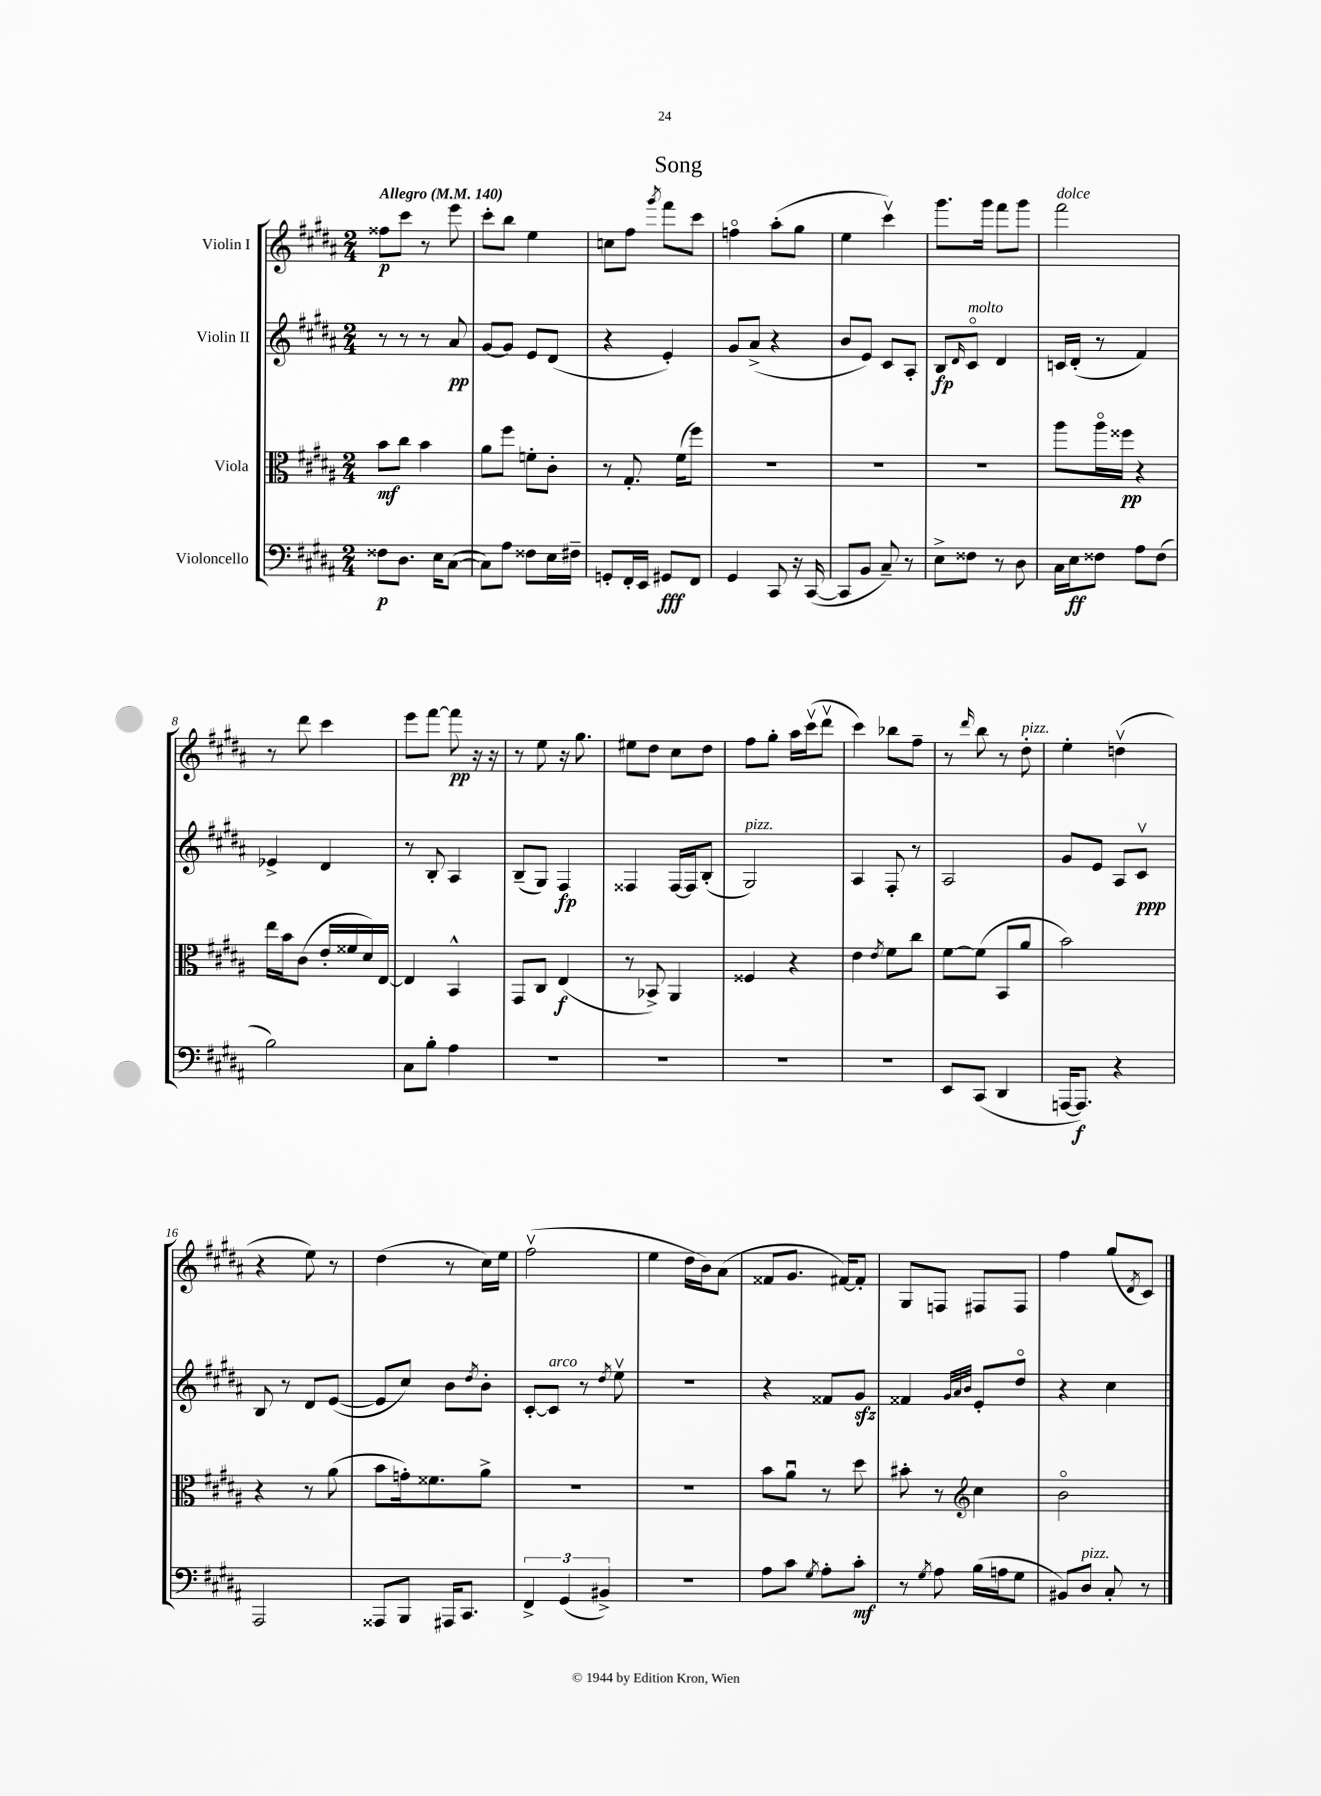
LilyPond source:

\header { title = "Song" }
<<
\new StaffGroup <<
\new Staff = "s0" \with { instrumentName = "Violin I" } {
    \clef treble \key b \major \numericTimeSignature \time 2/4 \tempo "Allegro" 4 = 140
    fisis''8\p cis'''8 r8 e'''8 |
    cis'''8-. b''8 e''4 |
    c''8 fis''8 \acciaccatura { gis'''8 } fis'''8 cis'''8 |
    f''4\flageolet ais''8-.( gis''8 |
    e''4 cis'''4\upbow) |
    gis'''8. gis'''16 fis'''8 gis'''8 |
    fis'''2^\markup { \italic "dolce" } |
    r8 dis'''8 cis'''4 |
    e'''8 fis'''8~ fis'''8\pp r16 r16 |
    r8 e''8 r16 gis''8. |
    eis''8 dis''8 cis''8 dis''8 |
    fis''8 gis''8-. ais''16 cis'''16\upbow( dis'''8\upbow |
    cis'''4) bes''8 fis''8-- |
    r8 \grace { dis'''16 } b''8 r8 dis''8-.^\markup { \italic "pizz." } |
    e''4-. d''4\upbow( |
    r4 e''8) r8 |
    dis''4( r8 cis''16) e''16 |
    fis''2\upbow( |
    e''4 dis''16 b'16) ais'8( |
    fisis'8 gis'8. fis'16~) fis'8-. |
    gis8 f8 fis8 fis8 |
    fis''4 gis''8( \acciaccatura { dis'8 } cis'8) \bar "|." |
}
\new Staff = "s1" \with { instrumentName = "Violin II" } {
    \clef treble \key b \major \numericTimeSignature \time 2/4
    r8 r8 r8 ais'8\pp |
    gis'8~ gis'8 e'8 dis'8( |
    r4 e'4-.) |
    gis'8 ais'8->( r4 |
    b'8 e'8) cis'8 ais8-. |
    b8\fp \grace { dis'16 } cis'8\flageolet^\markup { \italic "molto" } dis'4 |
    c'16 dis'16-.( r8 fis'4) |
    ees'4-> dis'4 |
    r8 b8-. ais4 |
    b8--( gis8) fis4\fp |
    fisis4 fisis16~ fisis16 b8-.( |
    gis2^\markup { \italic "pizz." }) |
    ais4 fis8-. r8 |
    ais2 |
    gis'8 e'8 ais8 cis'8\upbow\ppp |
    b8 r8 dis'8 e'8~( |
    e'8 cis''8) b'8 \acciaccatura { dis''8 } b'8-. |
    cis'8~-. cis'8^\markup { \italic "arco" } r8 \acciaccatura { dis''8 } e''8\upbow |
    R2 |
    r4 fisis'8 gis'8\sfz |
    fisis'4 \grace { gis'32 ais'32 b'32 } e'8-. dis''8\flageolet |
    r4 cis''4 \bar "|." |
}
\new Staff = "s2" \with { instrumentName = "Viola" } {
    \clef alto \key b \major \numericTimeSignature \time 2/4
    b'8\mf cis''8 b'4 |
    ais'8 fis''8 f'8-. cis'8-. |
    r8 gis8.-. fis'16( fis''8) |
    R2 |
    R2 |
    R2 |
    ais''8 ais''16\flageolet fisis''16\pp r4 |
    e''16 b'16 cis'8( e'16-. fisis'16 dis'16) e16~ |
    e4 b,4-^ |
    gis,8 cis8 e4\f( |
    r8 bes,8->) ais,4 |
    fisis4 r4 |
    e'4 \acciaccatura { e'8 } fis'8 cis''8 |
    fis'8~ fis'8( b,8 ais'8 |
    b'2) |
    r4 r8 ais'8( |
    b'8 g'16-.) fisis'8. ais'8-> |
    R2 |
    R2 |
    b'8 ais'8\downbow r8 dis''8 |
    bis'8-. r8 \clef treble cis''4 |
    b'2\flageolet \bar "|." |
}
\new Staff = "s3" \with { instrumentName = "Violoncello" } {
    \clef bass \key b \major \numericTimeSignature \time 2/4
    fisis8\p dis8. e16 cis8~( |
    cis8) ais8 fisis8 e16 fis16-- |
    g,8-. fis,16-. e,16 gis,8\fff fis,8 |
    gis,4 cis,8 r16 cis,16~( |
    cis,8 b,8 cis8--) r8 |
    e8-> fisis8 r8 dis8 |
    cis16 e16\ff fisis8 ais8 fisis8( |
    b2) |
    cis8 b8-. ais4 |
    R2 |
    R2 |
    R2 |
    R2 |
    e,8 cis,8( dis,4 |
    a,,16~ a,,8.\f) r4 |
    ais,,2 |
    aisis,,8 b,,8 ais,,16 cis,8. |
    \tuplet 3/2 { fis,4-> gis,4( bis,4->) } |
    r2 |
    ais8 cis'8 \acciaccatura { gis8 } ais8-. cis'8-.\mf |
    r8 \acciaccatura { gis8 } ais8 b16( a16 gis8 |
    bis,8) dis8^\markup { \italic "pizz." } cis8-. r8 \bar "|." |
}
>>
>>
